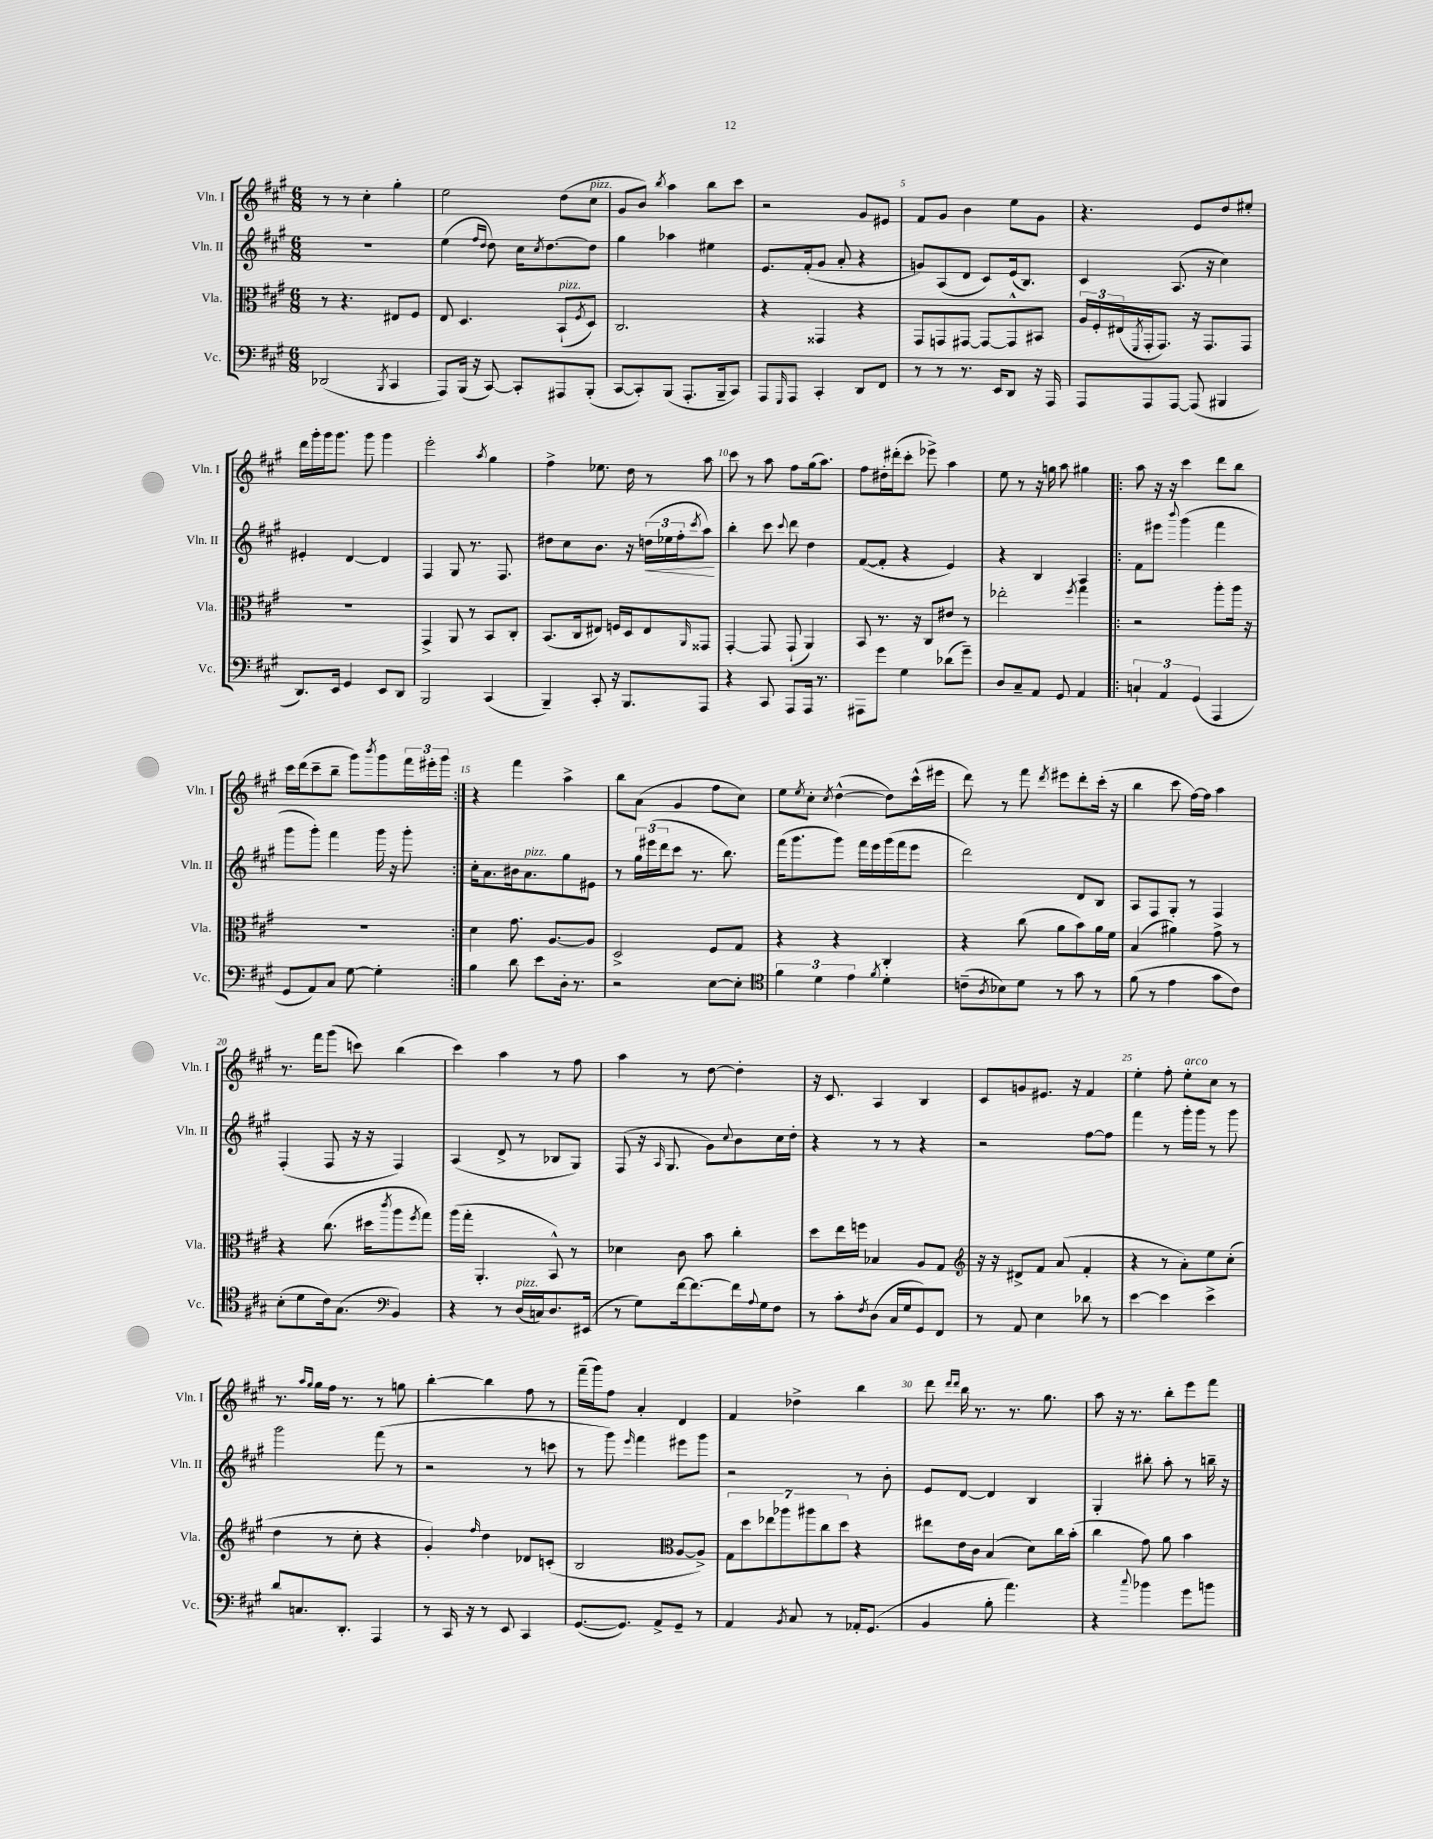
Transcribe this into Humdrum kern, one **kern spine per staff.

**kern	**kern	**kern	**dynam	**kern
*part4	*part3	*part2	*part2	*part1
*staff4	*staff3	*staff2	*staff2	*staff1
*I"Vc.	*I"Vla.	*I"Vln. II	*	*I"Vln. I
*I'Vc.	*I'Vla.	*I'Vln. II	*	*I'Vln. I
*clefF4	*clefC3	*clefG2	*	*clefG2
*k[f#c#g#]	*k[f#c#g#]	*k[f#c#g#]	*	*k[f#c#g#]
*M6/8	*M6/8	*M6/8	*	*M6/8
=1	=1	=1	=1	=1
(2DD-X/	8r	2.r	.	8r
.	4.r	.	.	8r
.	.	.	.	4cc#'\
8qBBB/	.	.	.	.
4CC#/	8E#X/L	.	.	4gg#'\
.	8F#/J	.	.	.
=2	=2	=2	=2	=2
8AAA/L)	8E/	(4ee\	.	2ee\
(16BBB/Jk	4.D/	.	.	.
16r	.	.	.	.
.	.	16qqff#/LL	.	.
.	.	16qqdd/JJ	.	.
[8CC#/)	.	8dd\)	.	.
8CC#'/L]	.	16cc#\KL	.	.
.	.	8qcc#/	.	.
.	.	[8.dd\	.	.
!	!LO:TX:a:i:t=pizz.	!	!	!
8AAA#X/	(8BB`/L	.	.	(8dd\L
.	8qF#/	.	.	.
!	!	!	!	!LO:TX:a:i:t=pizz.
(8BBB'/J	8D/J)	8dd\J]	.	8cc#\J
=3	=3	=3	=3	=3
[8CC#/L	2.C#/	4gg#\	.	8g#/L
8CC#'/])	.	.	.	8b/J)
.	.	.	.	8qbb/
(8BBB/J	.	4aa-X\	.	4aa\
8.AAA'/L	.	.	.	.
.	.	4ee#X\	.	8bb\L
16BBB~/k	.	.	.	.
8CC#/J)	.	.	.	8ccc#\J
=4	=4	=4	=4	=4
8AAA/L	4r	8.e/L	.	2r
16qqGGG#/	.	.	.	.
8AAA/J	.	.	.	.
.	.	(16f#'/k	.	.
4CC#'/	4GG##X/	8g#/J	.	.
.	.	8a'/	.	.
8DD/L	4r	4r	.	8g#/L
8FF#/J	.	.	.	8e#X/J
=5	=5	=5	=5	=5
8r	8GG#/L	8gn/L)	.	8f#/L
8r	8GGn/	(8A/	.	8g#/J
8.r	[8GG#X/J	8d/J	.	4b\
.	8GG#/L_	8c#/L)	.	.
16EE/KL	.	.	.	.
8DD/J	8GG#^^/]	(16e/k	.	8ee\L
.	.	8.B/J)	.	.
16r	8BB#X/J	.	.	8g#\J
16AAA/	.	.	.	.
=6	=6	=6	=6	=6
8AAA/L	24A/LL	4c#/	.	4.r
.	24F#'/	.	.	.
.	(24E#X/	.	.	.
.	8qFF#/	.	.	.
8AAA/	16GG#'/J	.	.	.
.	8.GG#/J)	.	.	.
[8AAA/J	.	(8.A/	.	.
(8AAA/]	16r	.	.	8e/L
.	8.GG#/L	16r	.	.
4BBB#X/	.	4cc#\)	.	8dd/
.	8GG#/J	.	.	8ee#X'/J
!!LO:LB:g=z
=7	=7	=7	=7	=7
8.DD/L)	2.r	4e#X'/	.	16ddd\LL
.	.	.	.	16ggg#'\
.	.	.	.	16ggg#\J
16EE/Jk	.	.	.	8.ggg#\J
4GG#/	.	[4d/	.	.
.	.	.	.	8ggg#\
8EE/L	.	4d/]	.	4ggg#\
8DD/J	.	.	.	.
=8	=8	=8	=8	=8
2BBB/	4GG#^/	4F#/	.	2eee'\
.	8AA/	8G#/	.	.
.	8r	8.r	.	.
.	.	.	.	8qaa/
(4CC#/	8BB/L	.	.	4gg#\
.	.	8.F#/	.	.
.	8C#'/J	.	.	.
=9	=9	=9	=9	=9
4BBB~/)	(8.BB/L	8dd#X\L	.	4ff#^\
.	.	8cc#\	.	.
.	16C#/k	.	.	.
8CC#'/	8E#X/J)	8.b\J	.	8.ee-X\
16r	16Fn/LL	.	.	.
8.BBB/L	16D/J	16r	.	16dd\
!	!	!	!LO:HP:b	!
.	8E#/	(24ddn\LL	<	8r
.	.	24ee-X\	.	.
.	.	24ff#'\J	.	.
.	16qqAA/	8qccc#/	.	.
8AAA/J	8GG##X/J	8aa\J)	.	8aa\
.	.	.	[	.
=10	=10	=10	=10	=10
4r	[4GG#'/	4bb'\	.	8ccc#\
.	.	.	.	8r
8CC#/	8GG#/]	8ccc#\	.	8aa\
.	.	8qqccc#/	.	.
8AAA/L	(8GG#`/	8ddd\	.	8ff#\L
16AAA/Jk	4AA/)	4dd\	.	(16gg#\k
8.r	.	.	.	8.aa\J)
=11	=11	=11	=11	=11
8AAA#X\L	8BB/	([8f#/L	.	8ff#\L
8g#\J	8.r	8f#'/J]	.	16dd#X'\L
.	.	.	.	(16ddd#X'\J
4G#\	.	4r	.	8ccc#'\J
.	16r	.	.	.
.	8C#/L	.	.	8eee-X^\)
(8d-X\L	8e#X/J	4e/)	.	4aa\
8g#~\J)	8r	.	.	.
=12	=12	=12	=12	=12
8D/L	2ee-X'\	4r	.	8ee\
8C#~/	.	.	.	8r
8AA/J	.	4B/	.	16r
.	.	.	.	16ggn\
8GG#/	.	.	.	8aa\
.	8qff#/	.	.	.
4AA/	4gg#\	4A/	.	4gg#X\
=13!|:	=13!|:	=13!|:	=13!|:	=13!|:
6Cn`/	2r	8f#\L	.	8aa\
.	.	8eee#X\J	.	16r
6AA/	.	.	.	.
.	.	.	.	16r
.	.	8qqbbb/	.	.
.	.	(4ggg#\	.	4ccc#\
(6GG#/	.	.	.	.
4AAA/	8aa'\L	4fff#\	.	8ddd\L
.	16aa\Jk	.	.	8bb\J
.	16r	.	.	.
!!LO:LB:g=z
=14	=14	=14	=14	=14
8GG#/L	2.r	8ggg#\L	.	16ccc#\LL
.	.	.	.	(16ddd\J
8AA/)	.	8ggg#'\J)	.	8ccc#~\
8C#/J	.	4fff#\	.	8bb~\J
[8G#\	.	.	.	8ggg#\L)
.	.	.	.	8qbbb/
4G#'\]	.	16ggg#\	.	8ggg#\
.	.	16r	.	.
.	.	8ggg#'\	.	24fff#\L
.	.	.	.	24eee#X'\
.	.	.	.	24ggg#\JJ
=15:|!	=15:|!	=15:|!	=15:|!	=15:|!
4B\	4d\	16cc#'\KL	.	4r
.	.	8.a\	.	.
8d\	8.g#\	16b#X\k	.	4fff#\
!	!	!LO:TX:a:i:t=pizz.	!	!
.	.	8.a\	.	.
8e\L	.	.	.	.
.	[8.A/L	.	.	.
16D'\Jk	.	8gg#\	.	4aa^\
8.r	.	.	.	.
.	8A/J]	8e#X\J	.	.
=16	=16	=16	=16	=16
2r	2D^/	8r	.	8bb\L
.	.	24gg#\LL	.	(8a\J
.	.	(24eee#X\	.	.
.	.	24ddd\J	.	.
.	.	8ccc#\J	.	4g#/
.	.	8.r	.	.
[8E\L	8F#/L	.	.	8ff#\L
.	.	8.bb\)	.	.
8E'\J]	8G#/J	.	.	8cc#\J)
=17	=17	=17	=17	=17
*clefC4	*	*	*	*
6f#\	4r	(16fff#\KL	.	8ee\L
.	.	8.ggg#\	.	.
.	.	.	.	8qee/
.	.	.	.	8cc#'\J
6d\	.	.	.	.
.	.	.	.	8qcc#/
.	4r	8ggg#\J)	.	([4dd^^\
6e\	.	.	.	.
.	.	16fff#\LL	.	.
.	.	16eee\	.	.
8qf#/	.	.	.	.
4d'\	4C#'/	(16ggg#\	.	8dd\L])
.	.	16fff#\J	.	.
.	.	8eee\J	.	(16ccc#^^\L
.	.	.	.	16eee#X\JJ
=18	=18	=18	=18	=18
(8cn~\L	4r	2ddd\)	.	8ddd\)
8qA/	.	.	.	.
8B-X\)	.	.	.	8r
8d\J	(8cc#\	.	.	8fff#\
.	.	.	.	8qddd/
8r	8a\L	.	.	8eee#X\L
8g#\	8b\)	8d/L	.	8ddd'\
8r	16a\L	8B/J	.	(16ccc#'\Jk
.	16f#\JJ	.	.	16r
=19	=19	=19	=19	=19
(8f#\	(4B/	8A/L	.	4bb\
8r	.	8F#/	.	.
4e\	4a#X\)	8G#'/J	.	8ccc#\
.	.	8r	.	[16ff#\LL)
.	.	.	.	16ff#\JJ]
8g#\L	8g#^\	4F#/	.	4aa\
8c#\J)	8r	.	.	.
!!LO:LB:g=z
=20	=20	=20	=20	=20
(8B'\L	4r	(4F#'/	.	8.r
8d\	.	.	.	.
.	.	.	.	16fff#\KL
16c#\k)	(8.cc#\	8F#/	.	(8ggg#\J
(8.G#\J	.	.	.	.
.	.	16r	.	8cccn\)
.	16dd#X\KL	16r	.	.
*clefF4	*	*	*	*
.	8qccc#/	.	.	.
4BB/)	8aa\	4F#/)	.	(4bb\
.	8qff#/	.	.	.
.	8gg#\J)	.	.	.
=21	=21	=21	=21	=21
4r	(16aa\LL	(4A/	.	4ccc#\)
.	16gg#'\JJ	.	.	.
.	4.AA'/	.	.	.
8r	.	8d^/	.	4aa\
!LO:TX:a:i:t=pizz.	!	!	!	!
(16D/LL	.	8r	.	.
16Cn/J)	.	.	.	.
8.D/	8BB^^/)	8B-X/L	.	8r
.	8r	8G#/J)	.	8ff#\
(16EE#X/Jk	.	.	.	.
=22	=22	=22	=22	=22
8r	4d-X\	(8F#/	.	4aa\
8G#\L)	.	16r	.	.
.	.	16qqA/	.	.
.	.	8.G#/	.	.
[16f#\k	8c#\	.	.	8r
8.f#\_	.	.	.	.
.	8b\	8g#\L)	.	[8dd\
.	.	8qqcc#/	.	.
16f#\L]	4cc#'\	8b\	.	4dd'\]
8qqA/	.	.	.	.
16G#\J	.	.	.	.
8F#\J	.	16cc#\L	.	.
.	.	16dd'\JJ	.	.
=23	=23	=23	=23	=23
8r	8dd\L	4r	.	16r
.	.	.	.	8.c#/
8c#'\L	16ee\L	.	.	.
.	16ffn\JJ	.	.	.
8qF#/	.	.	.	.
(8D\J	4B-X/	8r	.	4A/
16C#/LL	.	8r	.	.
16G#/J	.	.	.	.
8GG#/)	8A/L	4r	.	4B/
8FF#/J	8G#/J	.	.	.
=24	=24	=24	=24	=24
*	*clefG2	*	*	*
8r	16r	2r	.	8c#/L
.	16r	.	.	.
8AA/	8d#X^/L	.	.	8gn/
4E\	8f#/J	.	.	8.e#X/J
.	(8a/	.	.	.
.	.	.	.	16r
8d-X\	4f#'/	[8ff#\L	.	4f#/
8r	.	8ff#\J]	.	.
=25	=25	=25	=25	=25
[4e\	4r	4fff#\	.	4ee'\
4e\]	8r	8r	.	8ff#'\
!	!	!	!	!LO:TX:a:i:t=arco
.	8a'\L)	16ggg#'\LL	.	8ee'\L
.	.	16ggg#\JJ	.	.
4e^\	8ee\	8r	.	8cc#\J
.	(8cc#'\J	8ggg#\	.	8r
!!LO:LB:g=z
=26	=26	=26	=26	=26
8d/L	4dd\	2ggg#\	.	8.r
8.Cn/	.	.	.	.
.	.	.	.	16qqaa/LL
.	.	.	.	16qqgg#/JJ
.	.	.	.	16gg#\LL
.	8r	.	.	16ff#\JJ
8.DD'/J	.	.	.	8.r
.	8cc#'\	.	.	.
4AAA/	4r	(8fff#\	.	8r
.	.	8r	.	8ggn\
=27	=27	=27	=27	=27
8r	4g#'/)	2r	.	[4bb'\
16CC#/	.	.	.	.
16r	.	.	.	.
.	16qqff#/	.	.	.
8r	4dd\	.	.	4bb\]
8EE/	.	.	.	.
4CC#/	8d-X/L	8r	.	8ff#\
.	(8cn'/J	8cccn\	.	8r
=28	=28	=28	=28	=28
([8.GG#/L	2B/	8r	.	(16fff#~\LL
.	.	.	.	16ggg#\J)
.	.	8ggg#\)	.	8ff#\J
8.GG#/J])	.	.	.	.
.	.	16qqeee/	.	.
.	.	4fff#\	.	4a'/
8AA^/L	.	.	.	.
*	*clefC3	*	*	*
8GG#~/J	[8A/L	8eee#X\L	.	4d/
8r	8A^/J])	8ggg#\J	.	.
=29	=29	=29	=29	=29
4AA/	14G#\L	2r	.	4f#/
.	14dd\	.	.	.
.	14ee-X\	.	.	.
.	14aa-X\	.	.	.
8qBB/	.	.	.	.
8C#/	.	.	.	4dd-X^\
.	14aa#X\	.	.	.
.	14cc#\	.	.	.
8r	.	.	.	.
.	14dd\J	.	.	.
16AA-X'/KL	4r	8r	.	4bb\
(8.GG#/J	.	.	.	.
.	.	8b'\	.	.
=30	=30	=30	=30	=30
4BB/	8ee#X\L	8e/L	.	8ddd\
.	.	.	.	16qqddd/LL
.	.	.	.	16qqddd/JJ
.	16e\L	[8d/J	.	16bb\
.	16c#\JJ	.	.	8.r
8B'\	(4B/	4d/]	.	.
4.a\)	.	.	.	8.r
.	8d\L)	4B/	.	.
.	.	.	.	8.gg#\
.	16cc#\L	.	.	.
.	(16b'\JJ	.	.	.
=31	=31	=31	=31	=31
4r	4cc#\	4G#'/	.	8aa\
.	.	.	.	16r
.	.	.	.	8.r
8qqcc#/	.	.	.	.
4b-X\	8g#\)	8bb#X'\	.	.
.	8a\	8aa'\	.	8bb'\L
8g#\L	4b\	8r	.	8eee\
8bn\J	.	16bbn~\	.	8fff#\J
.	.	16r	.	.
==	==	==	==	==
*-	*-	*-	*-	*-
